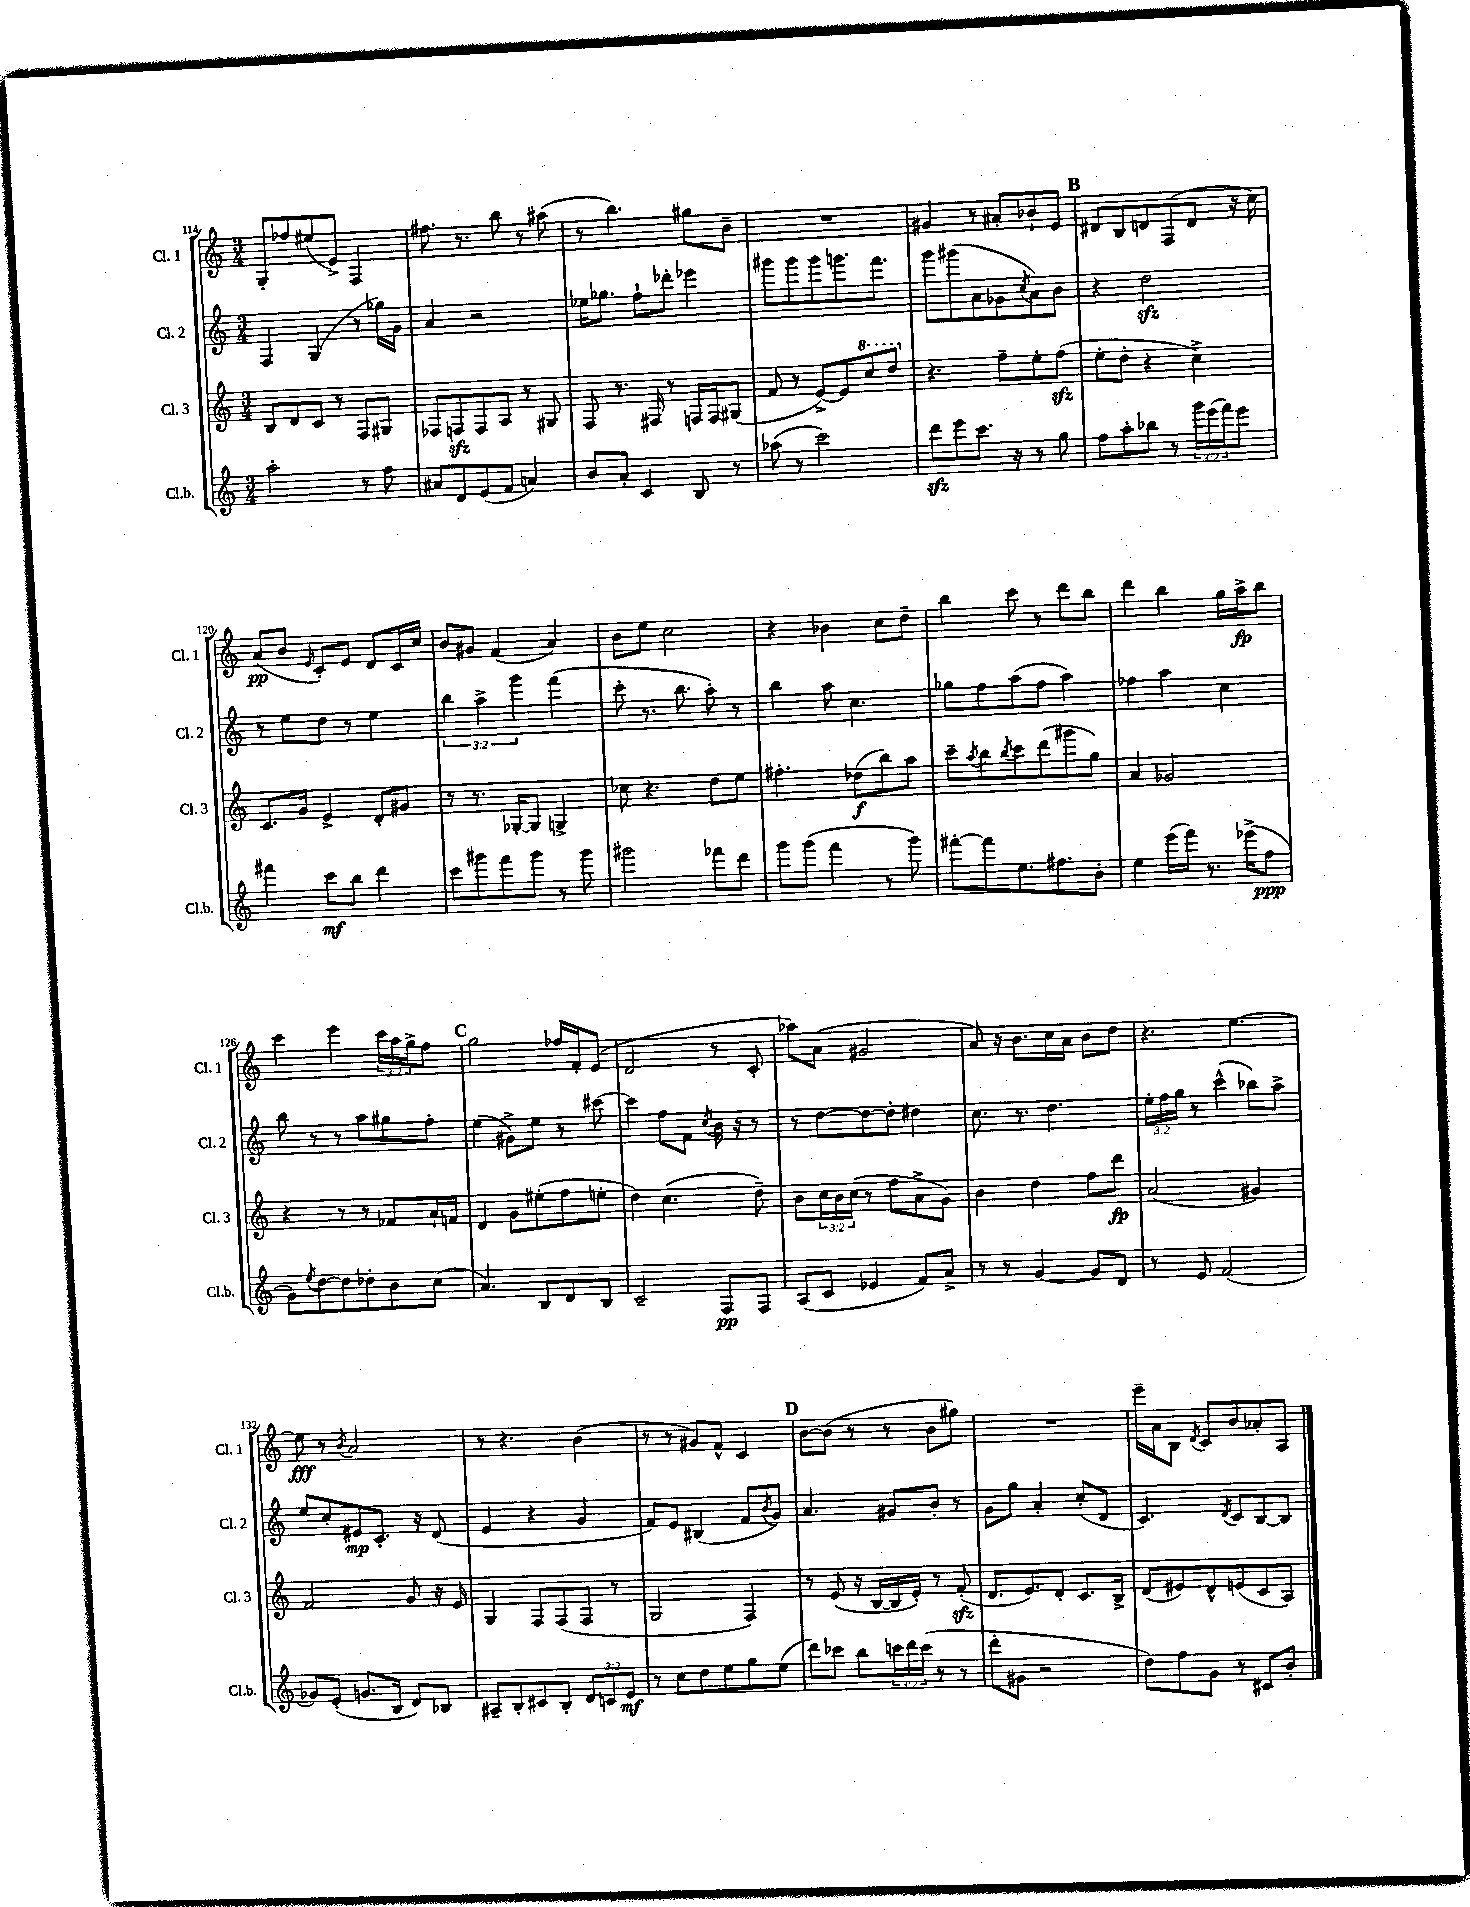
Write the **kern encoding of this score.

**kern	**kern	**kern	**kern
*staff4	*staff3	*staff2	*staff1
*clefG2	*clefG2	*clefG2	*clefG2
*k[]	*k[]	*k[]	*k[]
*M3/4	*M3/4	*M3/4	*M3/4
2aa'\	8B/L	4F/	8G'/L
.	8d/	.	8ff-/
.	8c/J	(4G/	(8ee#/
.	8r	.	8e^/J)
8r	8F/L	8r	4F/
8ff\	8G#/J	16gg-\LL)	.
.	.	16g\JJ	.
=	=	=	=
8a#/L	8F-/L	4a/	8.ff#\
8d/	8F/	.	.
.	.	.	8.r
(8e/	8F/	2r	.
8f/J	8A/J	.	8bb\
4a/)	8r	.	8r
.	8G#/	.	(8aa#\
=	=	=	=
8b/L	8F/	16ee-\LK	8r
.	.	8.gg-\J	.
8a'/J	8.r	.	4.bb\)
4c/	.	8ff`\L	.
.	16F#/	.	.
.	8r	8ddd-'\J	.
8B/	16F/LL	4eee-\	8gg#\L
.	16F/J	.	.
8r	(8G#/J	.	8b~\J
=	=	=	=
(8aa-\	8f/	8ggg#\L	2.r
8r	8r	8ggg#\	.
2ccc\)	[8e^/L)	8ggg#\	.
.	8e/]	8.ggg\	.
.	8ccc/	.	.
.	.	8.fff\J	.
.	8ddd/J	.	.
=	=	=	=
8ddd\L	4.r	8ggg\L	4g#/
8eee\	.	(8ggg#\	.
8.ccc\J	.	8a\	8r
.	8ff~\L	8g-\	8a#'/L
16r	.	.	.
.	.	8qcc/	.
8r	8ee'\	8a\)	8b-`/
8gg\	(8ff\J	8b\J	8e/J
=	=	=	=
8ff\L	8ee'\L	4r	8d#/L
8aa'\	8dd'\J	.	8B/
8bb-\J	4r	2dd\	8d/
8r	.	.	(8F/
24ggg\LL	4cc^\)	.	8d/J
(24eee\	.	.	.
24fff\J)	.	.	.
8eee\J	.	.	16r
.	.	.	16cc\)
=	=	=	=
4fff#\	8.c/L	8r	(8a/L
.	.	8ee\L	8b/J
.	16g/Jk	.	.
.	.	.	16qqe/
8ccc\L	4e^/	8dd\J	8c'/L)
8bb\J	.	8r	8e/J
4ddd\	8d'/L	4ee\	8d/L
.	8g#/J	.	16c/L
.	.	.	16cc/JJ
=	=	=	=
8ccc\L	8r	6bb\	8b/L
8ggg#\	8.r	.	8g#/J
.	.	6aa^\	.
8fff\	.	.	(4f/
.	[16G-'/LK	.	.
.	.	6ggg\	.
8ggg#\J	8G-/]J	.	.
8r	4G^/	(4fff\	4a/)
8ggg#\	.	.	.
=	=	=	=
2ggg#\	8cc-\	8ccc'\	8b\L
.	4.r	8.r	8ee\J
.	.	.	2cc\
.	.	8.bb\	.
8fff-\L	8dd\L	8aa'\)	.
8ddd\J	8ee\J	8r	.
=	=	=	=
8ggg\L	4.ff#'\	4bb\	4r
(8ggg\J	.	.	.
4fff\	.	8aa\	4b-\
.	(8dd-\L	4.cc\	.
8r	8bb\)	.	8cc\L
8ggg\)	8aa\J	.	8dd~\J
=	=	=	=
[8fff#'\L	8ccc~\L	8gg-\L	4bb\
.	8qaa/	.	.
8fff#\]	8bb\	8ff\	.
.	8qbb/	.	.
8.ee\	8ccc\	(8aa\	8ccc\
.	(8ddd\	8ff\J	8r
8.ff#\	.	.	.
.	8ggg#\	4aa\)	8ddd\L
8b'\J	8gg\J)	.	8bb\J
=	=	=	=
4ee\	4a/	4ff-\	4ddd\
(16eee\LL	2g-/	4aa\	4bb\
16fff\JJ)	.	.	.
8.r	.	.	.
.	.	4cc\	16gg\LL
(16eee-^\LK	.	.	16aa^\J
8ff\J	.	.	8bb\J
=	=	=	=
8g\L)	4r	8bb\	4ccc\
8qee/	.	.	.
[8dd\	.	8r	.
8dd\]	8r	8r	4eee\
8dd-'\	8r	8aa\L	.
8b\	8f-/L	8gg#\	24ccc\LL
.	.	.	24aa\
.	.	.	24gg^\J
(8cc\J	16a`/L	8ff'\J	8ff\J
.	16f/JJ	.	.
=	=	=	=
4.a/)	4d/	(4ee\	2gg\
.	8g\L	8g#^\L)	.
8B/L	(8ee#'\	8ee\J	.
8d/	8ff\	8r	16ff-/LL
.	.	.	16f'/J
8B/J	8ee'\J	[8ccc#\	(8e/J
=	=	=	=
2c~/	4dd\)	4ccc#\]	2d/
.	(4.cc\	8ff\L	.
.	.	8f\J	.
.	.	8qcc/	.
8F/L	.	16b\	8r
.	.	16r	.
8F/J	8dd~\)	8r	8c'/
=	=	=	=
(8A/L	8b\L	8r	8aa-\L)
8c/J	24cc\L	[8dd\L	(8a\J
.	24b\	.	.
.	(24cc\JJ	.	.
4e-/	8r	8dd\_	2g#/
.	8ff\L	8dd'\]J	.
8f/L)	8a^\	4dd#\	.
8a^/J	8g\J)	.	.
=	=	=	=
8r	4b\	8.cc\	8a/)
8r	.	.	16r
.	.	8.r	8.b\L
[4g/	4dd\	.	.
.	.	4.dd\	16cc\L
.	.	.	16a\JJ
8g/]L	8ff\L	.	8b\L
8d/J	8ddd\J	.	8dd\J
=	=	=	=
8r	(2a/	24ee'\LL	4.r
.	.	24ff\	.
.	.	24gg\JJ	.
8e/	.	8r	.
(2f/	.	(4ccc^^\	.
.	.	.	[4.ee\
.	4g#/)	8bb-\L)	.
.	.	8aa^\J	.
=	=	=	=
8g-/L)	2f/	8ee/L	8ee\]
(8e'/J	.	8cc'/	8r
.	.	.	8qb/
8.g/L	.	8e#/	2a/
.	.	8.c'/J	.
16B/Jk	.	.	.
8d/L)	8g/	.	.
.	.	16r	.
8B-/J	16r	(8d/	.
.	16e/	.	.
=	=	=	=
8A#~/L	4G/	4e/	8r
8B'/	.	.	4.r
8c#/	8F/L	4r	.
8B'/J	(8F/	.	.
12d/L	8F/J	4g/	(4b\
12c/	.	.	.
.	8r	.	.
12e/J	.	.	.
=	=	=	=
8r	2G/	8f/L)	8r
8cc\L	.	8e/J	8r
8dd\	.	(4B#/	8g#/L)
8ee\	.	.	8f^^/J
8gg\	4F/)	8f/L	4c/
.	.	8qb/	.
(8ee\J	.	8g/J)	.
=	=	=	=
8ddd\L)	8r	4.a/	[8b\L
8ccc-\J	(8e/	.	(8b\]J
8bb\L	16r	.	8r
.	[16B/LL	.	.
24ccc\L	16B/]	8g#/L	8r
24ddd\	.	.	.
.	16e'/JJ)	.	.
(24ccc\JJ	.	.	.
8r	8r	8b'/J	8b\L
8r	(8f'/	8r	8gg#\J)
=	=	=	=
8ddd'\L	8.d/L	8g\L	2.r
8g#\J	.	8gg\J	.
.	8.e/)	.	.
2r	.	4a'/	.
.	8d'/J	.	.
.	8.c/L	(8cc'/L	.
.	.	8d/J	.
.	16B^/Jk	.	.
=	=	=	=
8dd\L)	(8d/L	4.c/)	16eee~\LL
.	.	.	16a\J
8ff\	8e#/)	.	8B\J
.	.	.	8qd/
8g\J	8d^^/	.	8c/L
.	.	8qd/	.
8r	(8e/	8c/L	8b/
8c#/L	8c/	[8B/	8a-'/
8b'/J	8A/J)	8B/]J	8A/J
==	==	==	==
*-	*-	*-	*-
